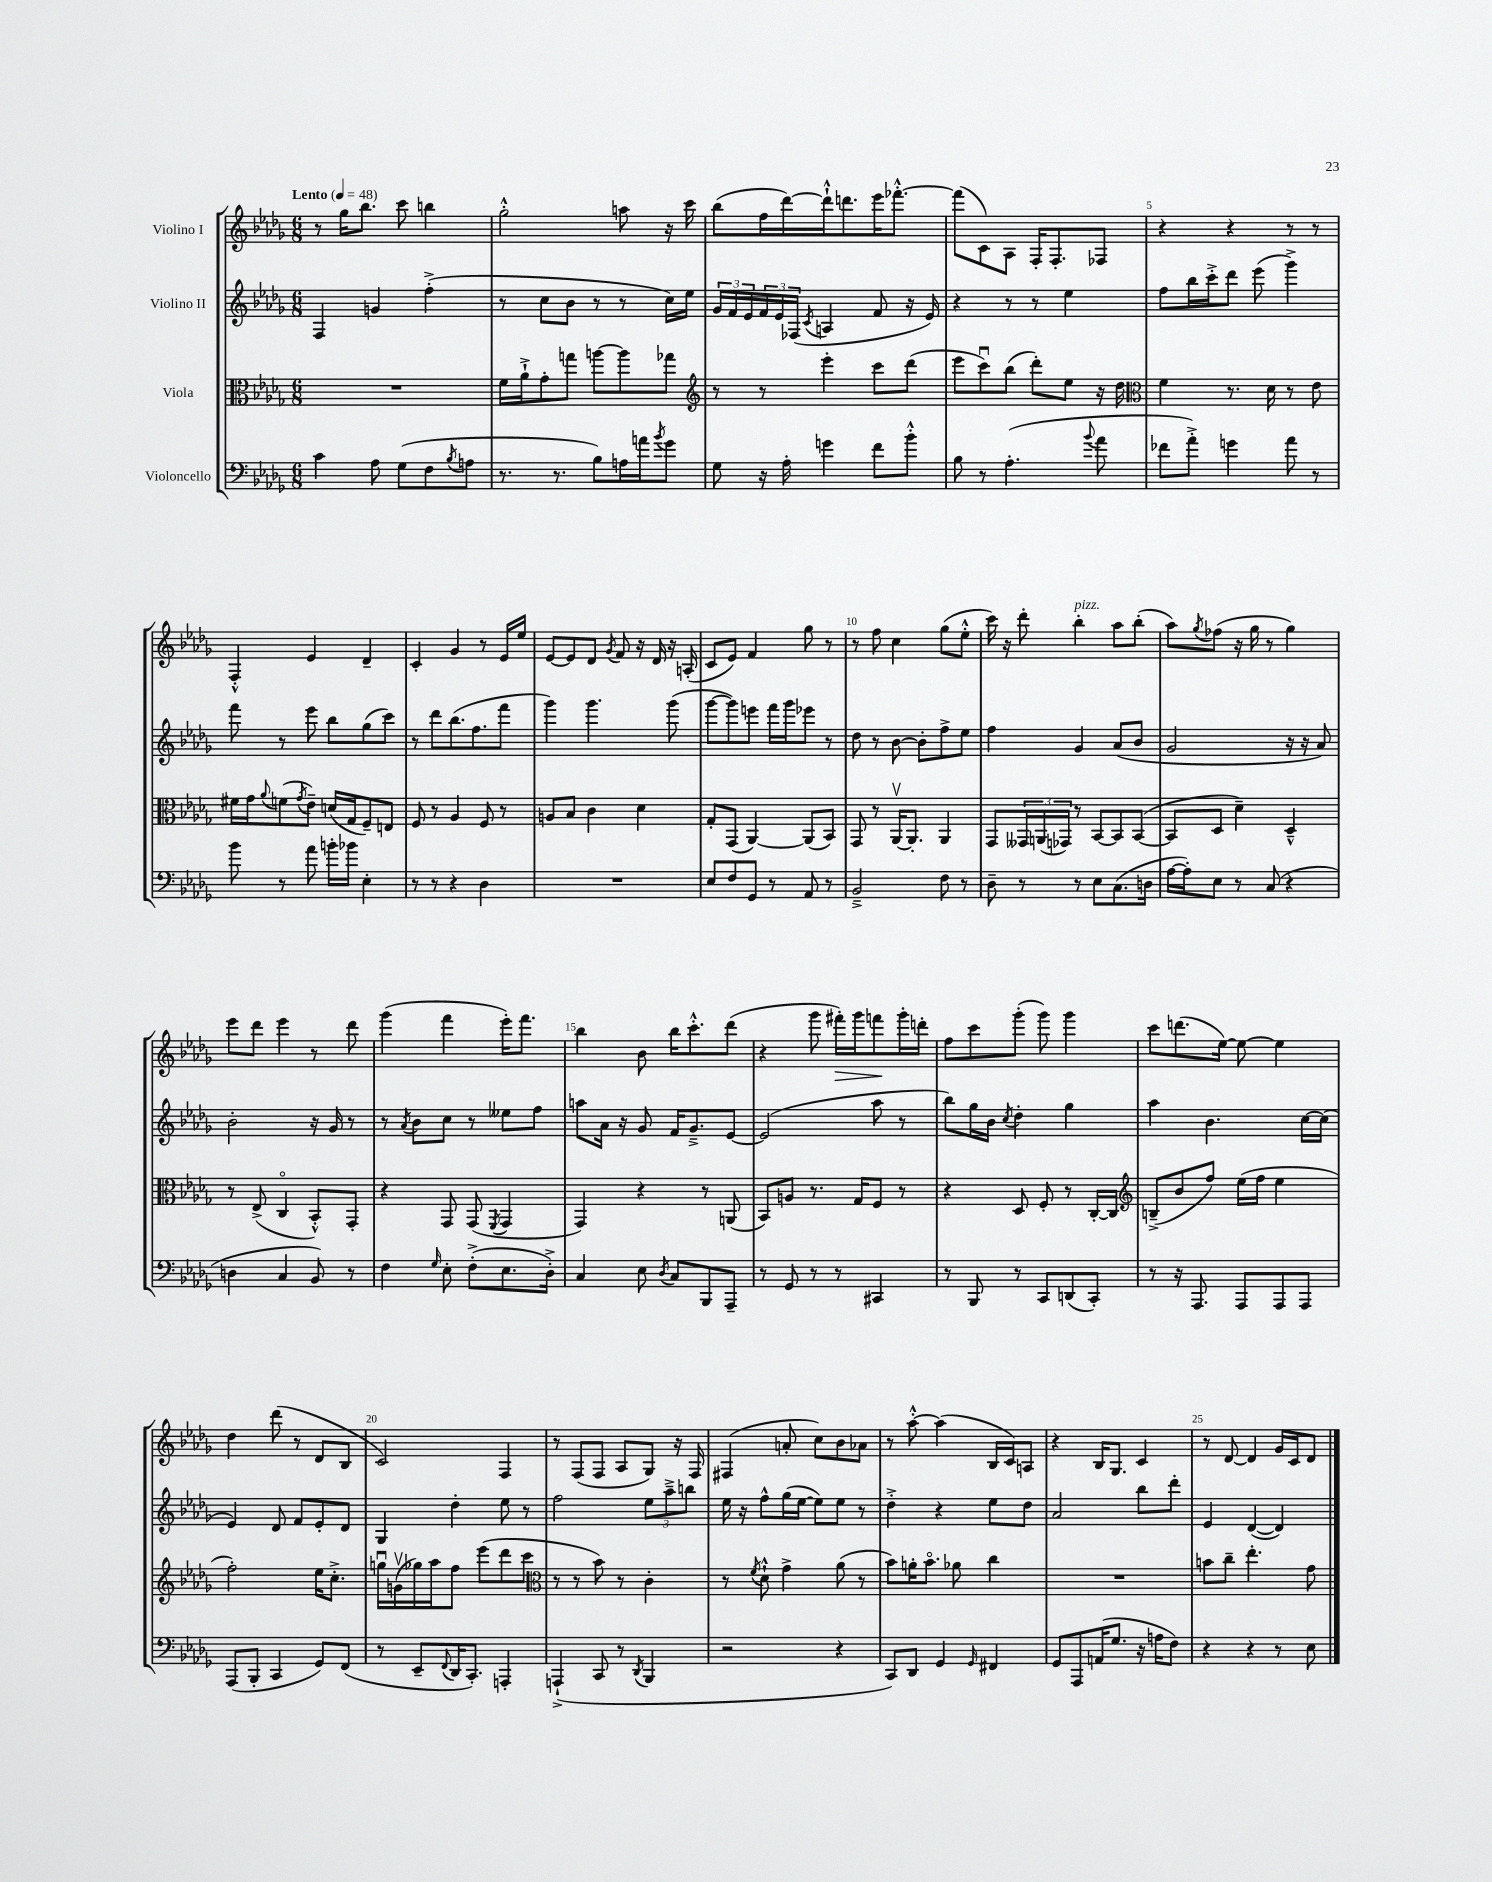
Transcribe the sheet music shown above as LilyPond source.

<<
\new StaffGroup <<
\new Staff = "s0" \with { instrumentName = "Violino I" } {
    \clef treble \key des \major \numericTimeSignature \time 6/8 \tempo "Lento" 4 = 48
    r8 ges''16 bes''8. c'''8 b''4 |
    ges''2-.-^ a''8 r16 c'''16 |
    bes''8( f''16 des'''16~) des'''16-!-^ d'''8. ees'''16 fes'''8.~-.-^ |
    fes'''8( c'8) aes8 f16-. f8.-. fes8 |
    r4 r4 r8 r8 |
    f4-.-^ ees'4 des'4-- |
    c'4-. ges'4 r8 ees'16 ees''16 |
    ees'8~ ees'8 des'8 \acciaccatura { ges'8 } f'8 r16 des'16 r16 a16-.( |
    c'8 ees'8) f'4 ges''8 r8 |
    r8 f''8 c''4 ges''8( ees''8-.-^ |
    c'''16) r16 des'''8-. bes''4-.^\markup { \italic "pizz." } aes''8 bes''8-.( |
    aes''8) \acciaccatura { ges''8 } fes''8( r16 ges''16 r8 ges''4) |
    ees'''8 des'''8 ees'''4 r8 des'''8 |
    ges'''4( f'''4 ees'''16-.) f'''8. |
    bes''4 bes'8 bes''16 c'''8.-.-^ des'''8( |
    r4 ges'''8 fis'''16-.\>) ges'''16 f'''8\! ges'''16-. d'''16-. |
    f''8 c'''8 ges'''8-.( ges'''8) ges'''4 |
    c'''8 d'''8.( ees''16~) ees''8~ ees''4 |
    des''4 des'''8( r8 des'8 bes8 |
    c'2) f4 |
    r8 f8( f8 aes8 ges8) r16 f16 |
    fis4( a'8-. c''8) bes'8 aes'8 |
    r8 aes''8~-.-^ aes''4( bes16 c'16) a8 |
    r4 bes16 ges8. c'4 |
    r8 des'8~ des'4 ges'16 c'16 des'8 \bar "|." |
}
\new Staff = "s1" \with { instrumentName = "Violino II" } {
    \clef treble \key des \major \numericTimeSignature \time 6/8
    f4 g'4 f''4-.->( |
    r8 c''8 bes'8 r8 r8 c''16) ees''16 |
    \tuplet 3/2 { ges'16 f'16 ees'16 } \tuplet 3/2 { f'16 ees'16 fes16( } \acciaccatura { c'8 } a4 f'8 r16 ees'16) |
    r4 r8 r8 ees''4 |
    f''8 bes''16 c'''16-.-> des'''8 ees'''8( ges'''4->) |
    f'''8 r8 ees'''8 bes''8 ges''8( c'''8) |
    r8 des'''8 bes''8.( f''8. f'''8 |
    ges'''4) ges'''4. ges'''8( |
    ges'''8~ ges'''8) e'''8 f'''16 ges'''16 ees'''8 r8 |
    des''8 r8 bes'8~ bes'8-. f''8-> ees''8 |
    f''4 ges'4 aes'8( bes'8 |
    ges'2 r16 r16 aes'8) |
    bes'2-. r16 ges'16 r8 |
    r8 \acciaccatura { aes'8 } bes'8 c''8 r8 eeses''8 f''8 |
    a''8 aes'16 r16 ges'8 f'16 ges'8.---> ees'8~ |
    ees'2( aes''8 r8 |
    bes''8) ges''16 bes'16 \acciaccatura { c''8 } des''4-. ges''4 |
    aes''4 bes'4. c''16~ c''16( |
    ees'4) des'8 f'8 ees'8-. des'8 |
    ges4 des''4-. ees''8 r8 |
    f''2 \tuplet 3/2 { ees''8 aes''8---> b''8 } |
    ees''16 r16 f''8-^ ges''16( ees''16~ ees''8) ees''8 r8 |
    des''4-.-> r4 ees''8 des''8 |
    aes'2 bes''8 des'''8-. |
    ees'4 des'4~( des'4) \bar "|." |
}
\new Staff = "s2" \with { instrumentName = "Viola" } {
    \clef alto \key des \major \numericTimeSignature \time 6/8
    R2. |
    f'16 aes'16-!-> ges'8-. g''8 a''8~ a''8 ges''8 |
    \clef treble r8 r8 ees'''4-. c'''8 des'''8( |
    ees'''8 c'''8\downbow) bes''8( des'''8-.) ees''8 r16 des''16 |
    \clef alto f'4 r8. des'16 r8 ees'8 |
    fis'16 ges'16 \appoggiatura { aes'8 } f'8( \acciaccatura { ges'8 } ees'8--) d'16( ges16 f8--) e8 |
    f8 r8 aes4 f8 r8 |
    a8 bes8 c'4 des'4 |
    ges8-. ges,8( aes,4~) aes,8( bes,8) |
    ges,8 r8 aes,16~\upbow aes,8.-. aes,4 |
    ges,8 \tuplet 3/2 { geses,16 a,16( ges,16) } r8 bes,8~ bes,8 bes,8~( |
    bes,8 des8 des'4--) des4---^ |
    r8 ees8->( c4\flageolet bes,8-.-^) ges,8-. |
    r4 ges,8 ges,8( \acciaccatura { f,8 } ges,4 |
    ges,4) r4 r8 a,8( |
    bes,8) a8 r8. ges16 f8 r8 |
    r4 des8 f8-. r8 c16~-. c16 |
    \clef treble b8--->( bes'8 f''8) ees''16( f''16 ees''4 |
    f''2-.) ees''16 c''8.-.-> |
    g''16\downbow g'16\upbow( ges''16) aes''16 f''8 ees'''8( des'''8 c'''8 |
    \clef alto r8 r8 bes'8) r8 c'4-. |
    r8 \acciaccatura { f'8 } des'8-!-^ ges'4-> aes'8( r8 |
    bes'8) a'16-. bes'8.\flageolet aes'8 c''4 |
    R2. |
    b'8 c''8-- ees''4.-. ges'8 \bar "|." |
}
\new Staff = "s3" \with { instrumentName = "Violoncello" } {
    \clef bass \key des \major \numericTimeSignature \time 6/8
    c'4 aes8 ges8( f8 \acciaccatura { bes8 } a8 |
    r8. r8. bes8) a16 a'16 \acciaccatura { bes'8 } ges'8 |
    ges8 r16 aes16-. g'4 f'8 bes'8-.-^ |
    bes8 r8 aes4.-.( \appoggiatura { bes'8 } aes'8 |
    fes'8 aes'8-.->) g'4 aes'8 r8 |
    bes'8 r8 aes'8 b'16-. bes'16 ees4-. |
    r8 r8 r4 des4 |
    R2. |
    ees8 f8 ges,8 r8 aes,8 r8 |
    bes,2---> f8 r8 |
    des8-- r8 r8 ees8 c8.( d16 |
    aes16~ aes16-.) ees8 r8 c8( r4 |
    d4 c4 bes,8) r8 |
    f4 \grace { ges16 } ees8-. f8-.->( ees8. des16-.->) |
    c4 ees8 \acciaccatura { des8 } c8 bes,,8 aes,,8-- |
    r8 ges,8 r8 r8 cis,4 |
    r8 bes,,8 r8 c,8 d,8( c,8-.) |
    r8 r16 aes,,8. aes,,8 aes,,8 aes,,8 |
    aes,,8( bes,,8-. c,4 ges,8) f,8( |
    r8 ees,8-- \appoggiatura { f,8 } des,16 c,8.-.) a,,4-. |
    a,,4-!->( c,8 r8 \acciaccatura { des,8 } bes,,4 |
    r2 r4 |
    c,8) des,8 ges,4 \grace { ges,16 } fis,4 |
    ges,8 aes,,8 a,16( ges8. r16 a16 f8) |
    r4 r4 r8 ees8 \bar "|." |
}
>>
>>
\layout { \context { \Score \override BarNumber.break-visibility = ##(#f #t #t) barNumberVisibility = #(every-nth-bar-number-visible 5) } }
